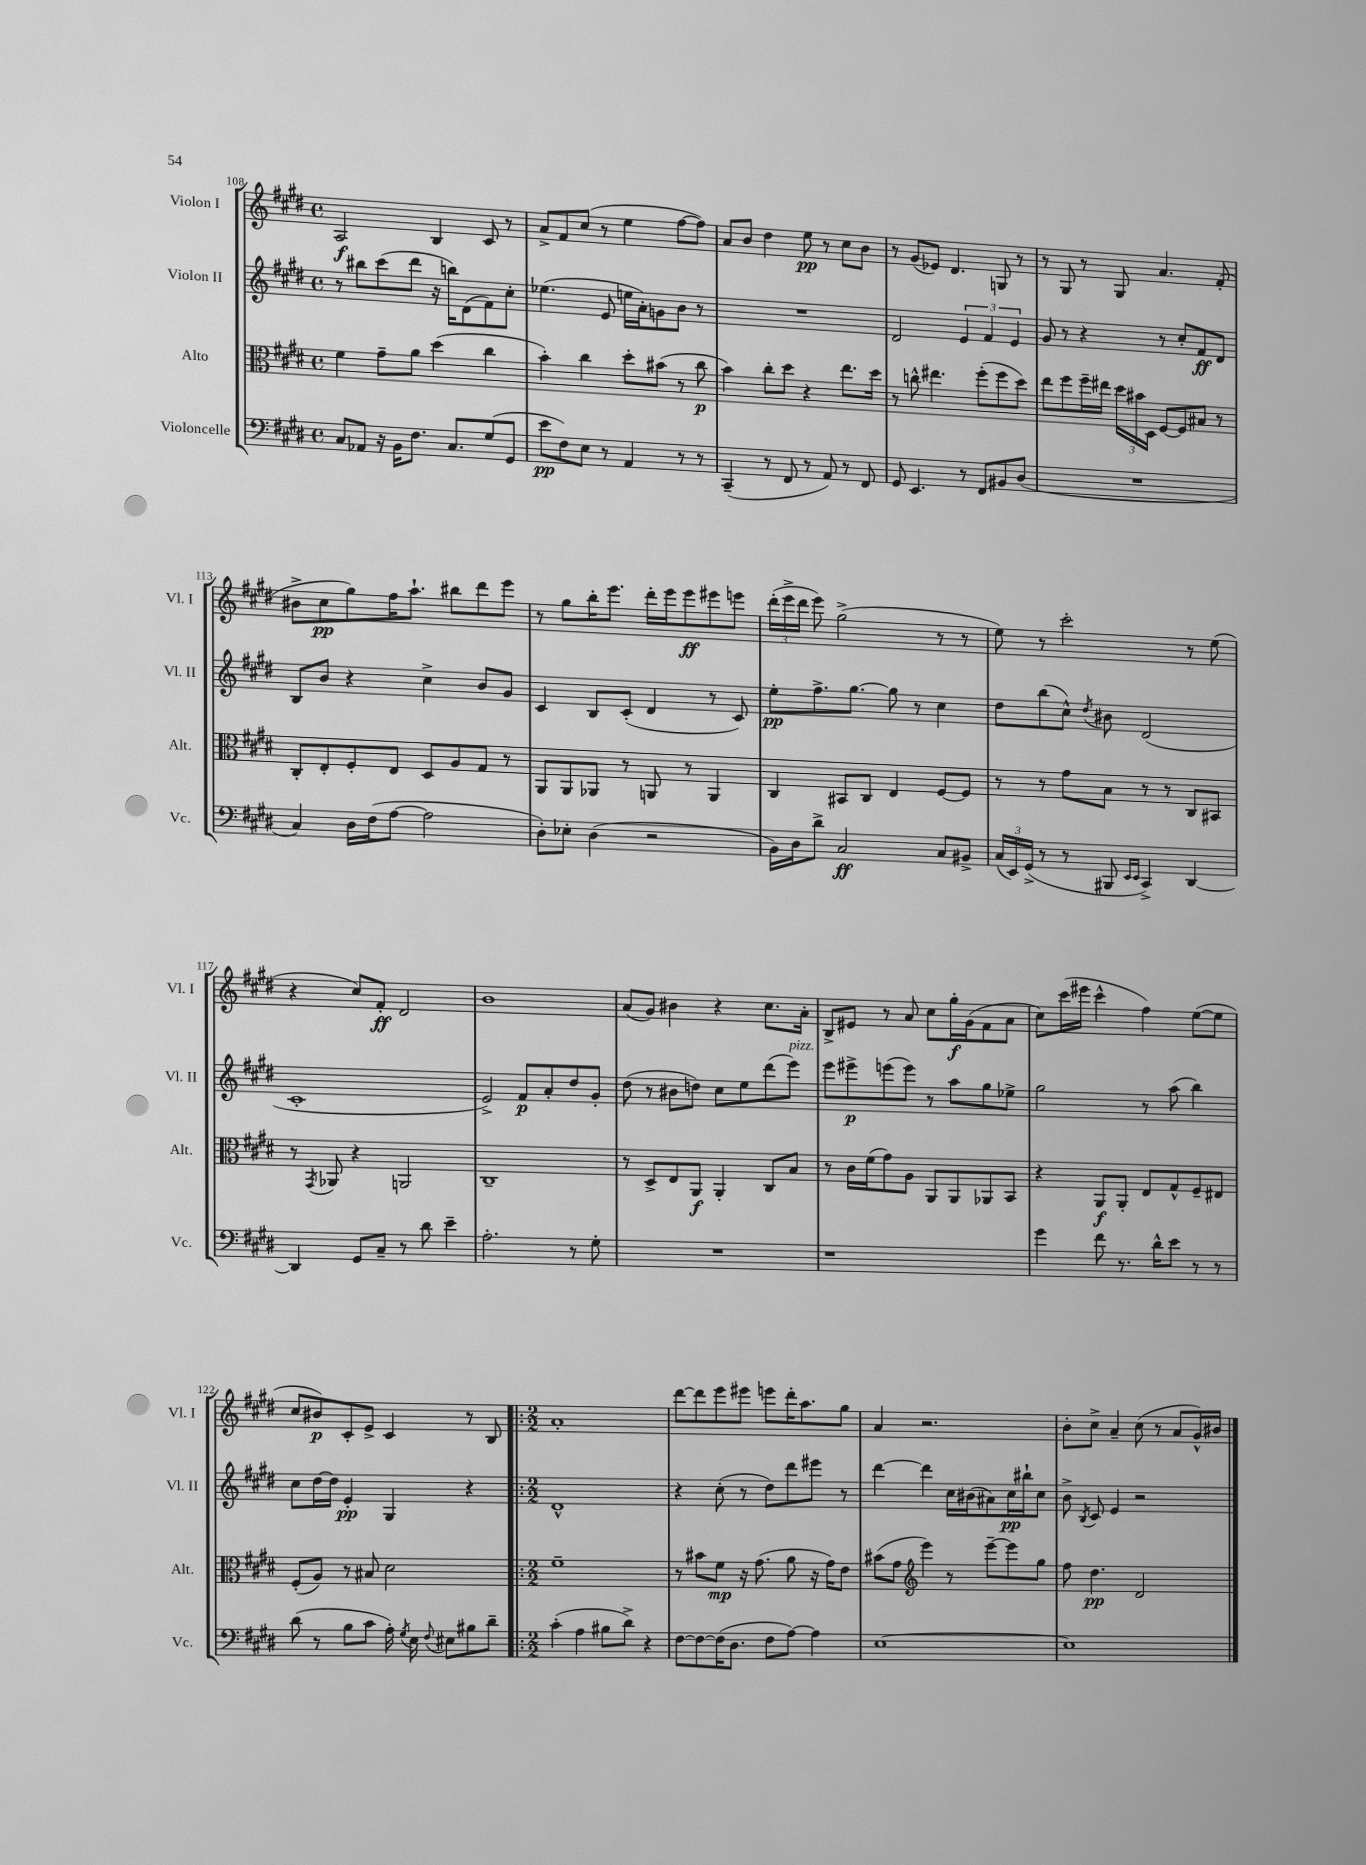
<<
\new StaffGroup <<
\new Staff = "s0" \with { instrumentName = "Violon I" shortInstrumentName = "Vl. I" } {
    \clef treble \key e \major \defaultTimeSignature \time 4/4
    \autoBeamOff a2\f b4 cis'8 r8 |
    a'8[-> fis'8 cis''8]( r8 e''4 fis''8[~ fis''8]) |
    a'8[ b'8] dis''4 e''8\pp r8 cis''8[ b'8] |
    r8 gis'8[( ees'8]) dis'4. g8 r8 |
    r8 gis8 r8 gis8 a'4. fis'8-.( |
    bis'8[-> cis''8\pp gis''8) fis''16 a''8.]-! bis''8[ dis'''8 e'''8] |
    r8 gis''8[ b''16-. e'''8.] dis'''16[-. e'''16 e'''8\ff eis'''8 e'''8] |
    \tuplet 3/2 { dis'''16[-.( e'''16-> dis'''16] } e'''8) gis''2->( r8 r8 |
    e''8) r8 cis'''2-. r8 e''8( |
    r4 cis''8[) fis'8]-.\ff dis'2 |
    b'1 |
    a'8[( gis'8]) bis'4 r4 cis''8.[ a'16]-. |
    b8[-> eis'8] r8 a'8 cis''8[ gis''16-.\f gis'16( fis'8 a'8] |
    cis''8[) cis'''16( eis'''16] cis'''4-^ fis''4) e''8[~( e''8] |
    cis''8[ bis'8\p) cis'8-. e'8]-> cis'4 r8 b8 |
    \numericTimeSignature \time 2/2 \bar ".|:" a'1-. |
    dis'''8[~ dis'''8 e'''8 eis'''8] e'''8[ dis'''16-. a''8. gis''8] |
    a'4 r2. |
    b'8[-. cis''8]-> a'4-- cis''8( r8 a'8[ gis'16-^) bis'16] \bar "|." |
}
\new Staff = "s1" \with { instrumentName = "Violon II" shortInstrumentName = "Vl. II" } {
    \clef treble \key e \major \defaultTimeSignature \time 4/4
    \autoBeamOff r8 bis''8[ cis'''8( dis'''8] r16 b''16[) dis'8( fis'8) cis''8]-. |
    ees''4.( e'8 e''16[ a'16-.) g'8 b'8] r8 |
    R1 |
    dis'2 \tuplet 3/2 { e'4 fis'4 e'4 } |
    gis'8 r8 r4 r8 cis''8[-. fis'8\ff dis'8] |
    b8[ b'8] r4 cis''4-> b'8[ gis'8] |
    cis'4 b8[ cis'8]-.( dis'4 r8 cis'8) |
    e''8[-.\pp fis''8.-> gis''8.]~ gis''8 r8 cis''4 |
    dis''8[ b''8( cis''8]-^) \acciaccatura { dis''8 } bis'8 dis'2( |
    cis'1-. |
    e'2->) fis'8[\p a'8-. dis''8 gis'8]-. |
    dis''8( r8 bis'8[ d''8]) cis''8[ e''8 dis'''8( e'''8]^\markup { \italic "pizz." }) |
    e'''8[ eis'''8->\p e'''8( e'''8]) r8 a''8[ gis''8 ees''8]-> |
    gis''2 r8 a''8( b''4) |
    cis''8[ dis''16~ dis''16] e'4-.\pp gis4 r4 |
    \numericTimeSignature \time 2/2 \bar ".|:" dis'1-^ |
    r4 cis''8-.( r8 dis''8[) dis'''8 eis'''8] r8 |
    dis'''4~ dis'''4 cis''16[ bis'16( ais'8) cis''16\pp bis''16-! cis''8] |
    b'8-> \acciaccatura { b8 } cis'8 e'4 r2 \bar "|." |
}
\new Staff = "s2" \with { instrumentName = "Alto" shortInstrumentName = "Alt." } {
    \clef alto \key e \major \defaultTimeSignature \time 4/4
    \autoBeamOff fis'4 gis'8[-- a'8] dis''4( cis''4 |
    b'4-.) cis''4 dis''8[-. bis'8]( r8 cis''8\p |
    b'4) cis''8[-. dis''8] r4 e''8.[ dis''16] |
    r8 c''8-^ eis''4. fis''8[-.( fis''8 dis''8]) |
    e''8[ fis''8 fis''16-- eis''16] \tuplet 3/2 { dis''16[ bis'16 dis16] } fis8[~ fis8 bis8] r8 |
    cis8[-. e8-. fis8-. e8] dis8[ a8 gis8] r8 |
    a,8[ a,8 aes,8] r8 a,8 r8 a,4 |
    cis4 bis,8[ cis8] e4 fis8[~ fis8] |
    r8 r8 gis'8[ b8] r8 r8 cis8[ bis,8] |
    r8 \acciaccatura { gis,8 } aes,8 r4 a,2 |
    cis1-- |
    r8 dis8[-> e8 a,8]\f a,4-. cis8[ b8] |
    r8 cis'16[ fis'16( gis'8) a8] a,8[ a,8 aes,8 b,8] |
    r4 a,8[\f a,8]-. e8[ gis8-^ fis8-- eis8] |
    fis8[-.( a8]) r8 bis8 dis'2 |
    \numericTimeSignature \time 2/2 \bar ".|:" fis'1-- |
    r8 bis'8[ fis'8]\mp r16 gis'8.( a'8 r16 gis'16[) e'8] |
    bis'8[( gis'8] \clef treble e'''4) r8 e'''8[~-- e'''8 gis''8] |
    fis''8 dis''4.\pp dis'2 \bar "|." |
}
\new Staff = "s3" \with { instrumentName = "Violoncelle" shortInstrumentName = "Vc." } {
    \clef bass \key e \major \defaultTimeSignature \time 4/4
    \autoBeamOff cis8[ aes,8] r16 b,16[ fis8.] cis8.[ gis8( gis,8] |
    e'8[\pp fis8) e8] r8 a,4 r8 r8 |
    cis,4--( r8 fis,8 r8 a,8) r8 fis,8 |
    gis,8 e,4. r8 fis,8[ bis,8 dis8]( |
    R1 |
    cis4) dis16[ fis16( a8]~ a2 |
    dis8[-.) ees8]-. dis4( r2 |
    b,16[) dis16 dis'8]-> cis2\ff cis8[ bis,8]-> |
    \tuplet 3/2 { cis16[( e,16) gis,16]->( } r8 r8 bis,,8 \grace { e,16[ e,16] } cis,4->) dis,4~ |
    dis,4 gis,8[ cis8]-- r8 dis'8 e'4-- |
    a2.-. r8 gis8-. |
    R1 |
    r1 |
    gis'4 fis'8 r8. dis'16[-^ e'8] r8 r8 |
    dis'8( r8 b8[ cis'8] a16-.) \acciaccatura { gis8 } e16 \appoggiatura { fis8 } eis8[ bis8 dis'8]-- |
    \numericTimeSignature \time 2/2 \bar ".|:" cis'4-.( a4 bis8[ dis'8]->) r4 |
    fis8[~ fis8~ fis16( dis8.] fis8[ a8]~) a4 |
    e1~ |
    e1 \bar "|." |
}
>>
>>
\layout { \context { \Score currentBarNumber = #108 } }
